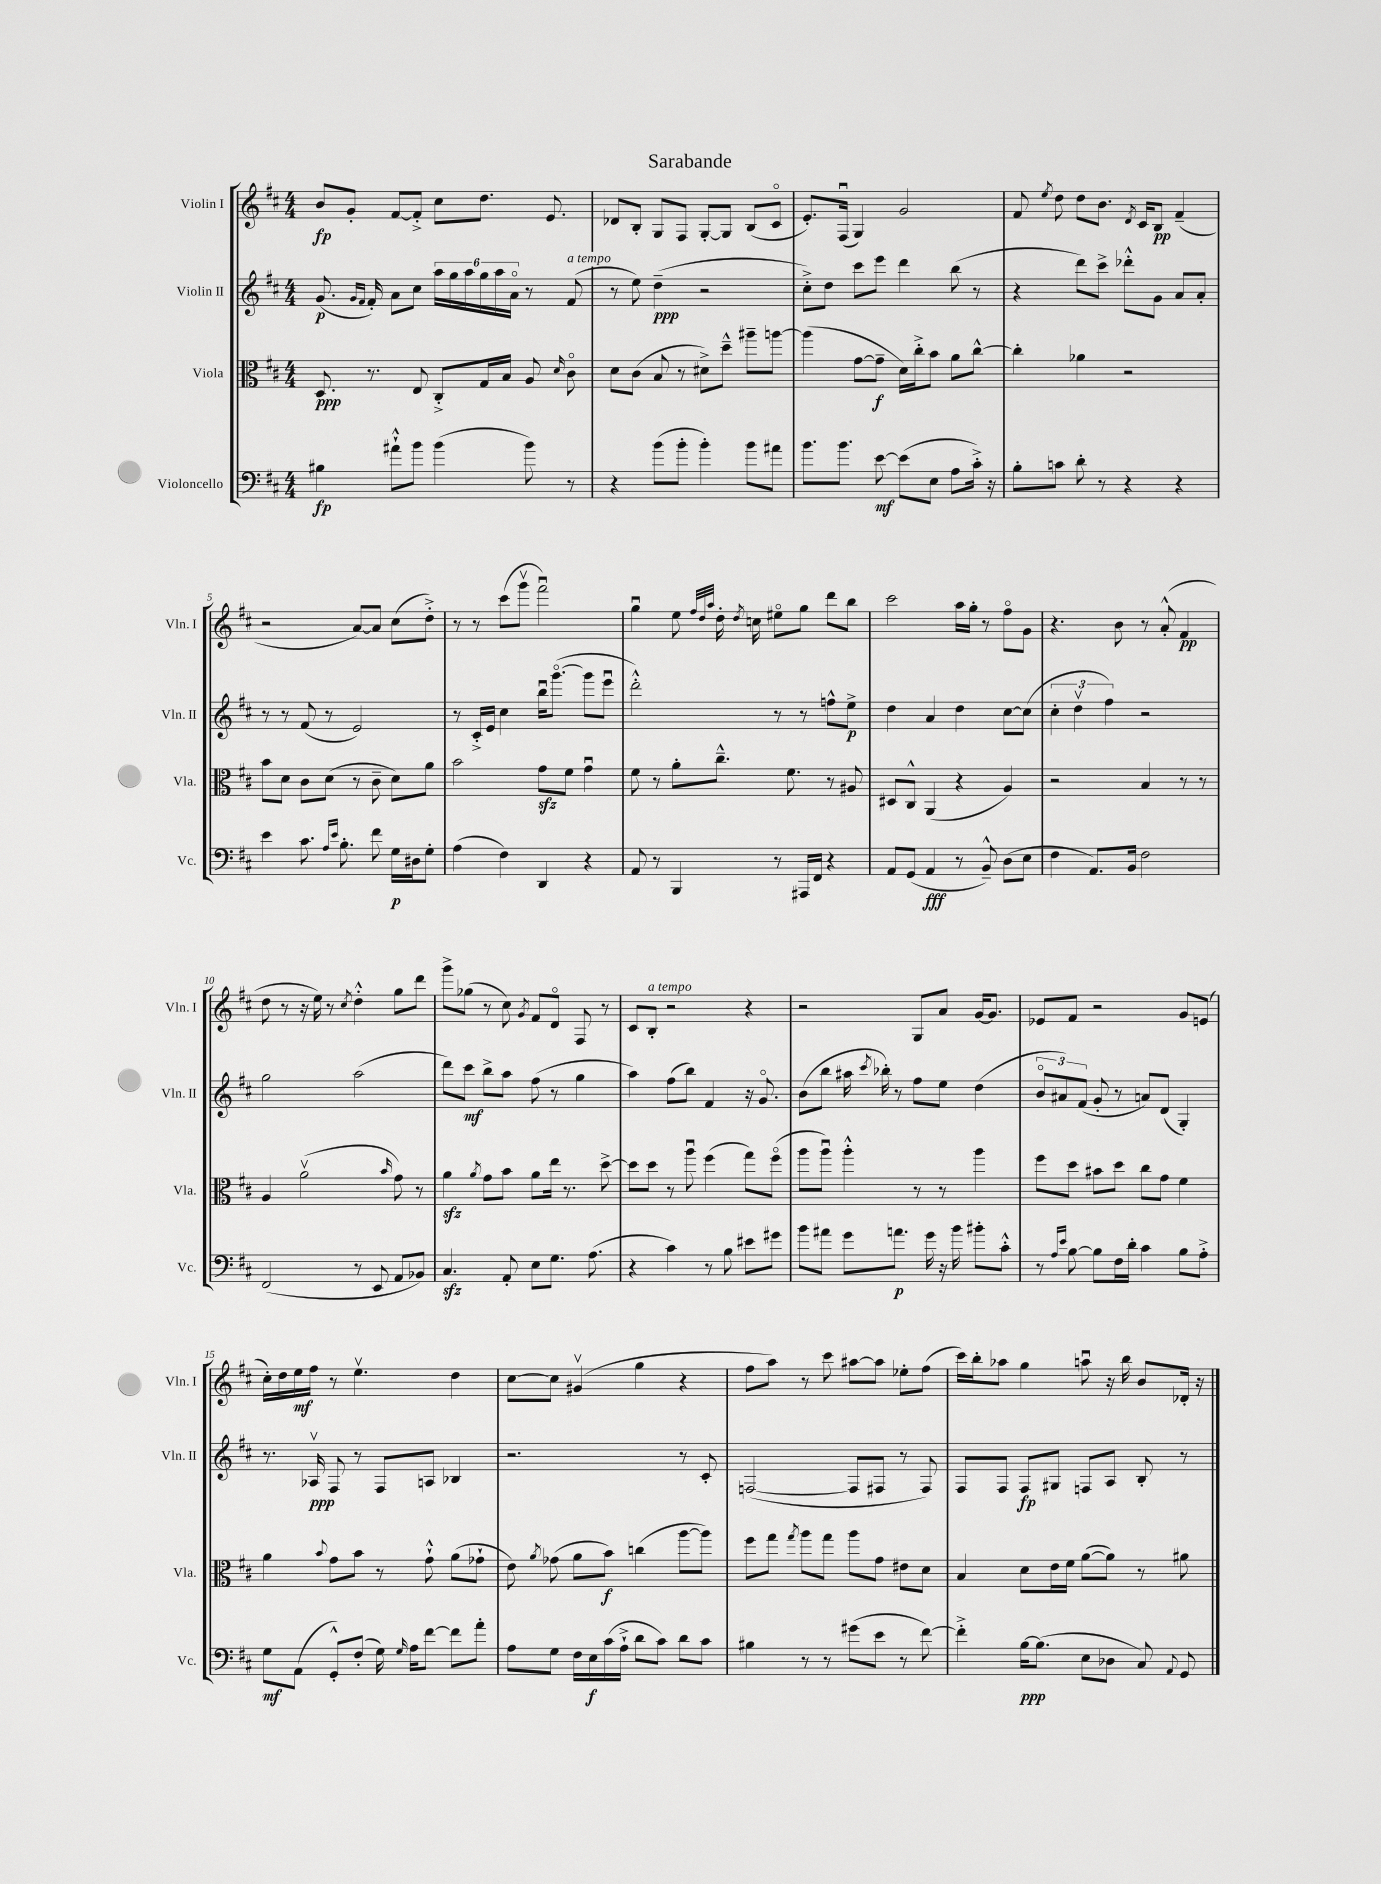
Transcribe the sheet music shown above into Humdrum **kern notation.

**kern	**kern	**kern	**kern
*staff4	*staff3	*staff2	*staff1
*clefF4	*clefC3	*clefG2	*clefG2
*k[f#c#]	*k[f#c#]	*k[f#c#]	*k[f#c#]
*M4/4	*M4/4	*M4/4	*M4/4
4B#\	8.D/	(8.g/	8b/L
.	.	.	8g'/J
.	.	16qqg/LL	.
.	.	16qqf#/JJ	.
.	8.r	16f#'/)	.
8a#`^^\L	.	8a\L	[8f#/L
8b\J	8E/	8cc#\J	8f#'^/]J
(4b\	8C#'^/L	24aa\LL	8cc#\L
.	.	24gg\	.
.	.	24aa\	.
.	16G/L	24gg\	8.dd\J
.	.	24aa\	.
.	16B/JJ	.	.
.	.	24ao\JJ	.
8b\)	8A/	8r	.
.	.	.	8.e/
.	16qqd/	.	.
8r	8c#o\	(8f#/	.
=	=	=	=
4r	8d\L	8r	8d-/L
.	(8c#\J	8ee\)	8B'/J
(8b\L	8B/	(4dd~\	8G/L
8b'\J	8r	.	8F#/J
4b'\)	8d#^\L)	2r	[8G'/L
.	8dd~^^\J	.	8G/]J
8b\L	8aa#~\L	.	(8B/L
8a#\J	[8aa\J	.	8c#o/J
=	=	=	=
8.b\L	(4aa\]	8cc#'^\L)	8.e'/L)
.	.	8dd\J	.
8.b\J	.	.	(16F#u/Jk
.	[8g\L	8ccc#\L	4G/)
[8e\	8g~\]J	8eee\J	.
(8e\]L	16d\LL)	4ddd\	2g/
.	16cc#'^\J	.	.
8E\J	8b\J	.	.
8A\L	8a\L	(8bb\	.
16c#'^\Jk)	[8cc#^^\J	8r	.
16r	.	.	.
=	=	=	=
8B'\L	4cc#'\]	4r	8f#/
.	.	.	8qee/
8c\J	.	.	8dd\
8d'\	4a-\	8ddd\L)	8dd\L
8r	.	8ccc#^\J	8.b\J
4r	2r	8ddd-'^^\L	.
.	.	.	8qd/
.	.	.	16c#/LK
.	.	8g\J	8B/J
4r	.	8a/L	(4f#~/
.	.	8a'/J	.
=	=	=	=
4e\	8b\L	8r	2r
.	8d\J	8r	.
8.c#\	8c#\L	(8f#/	.
.	(8d\J	8r	.
16qqA/LL	.	.	.
16qqe/JJ	.	.	.
8.B'\	.	.	.
.	8r	2e/)	[8a/L)
8f#\	8c#~\	.	8a/]J
16G\LL	8d\L)	.	(8cc#\L
16D#\J	.	.	.
8G'\J	8a\J	.	8dd'^\J)
=	=	=	=
(4A\	2b\	8r	8r
.	.	16c#'^/LL	8r
.	.	16e/JJ	.
4F#\)	.	4cc#\	(8ccc#\L
.	.	.	8gggv\J
4DD/	8g\L	16bbu\LK	2fff#u\)
.	.	([8.gggo\J	.
.	8f#\J	.	.
4r	4gu\	8ggg\]L	.
.	.	8eeeu\J	.
=	=	=	=
8AA/	8f#\	2ddd'^^\)	4ggu\
8r	8r	.	.
4BBB/	8a'\L	.	8ee\
.	.	.	32qqff#/LLL
.	.	.	32qqdd/
.	.	.	32qqaa/JJJ
.	8.cc#~^^\J	.	16dd'\
.	.	.	8qdd/
.	.	.	16cc\
8r	.	8r	8ee#o\L
.	8.f#\	.	.
16AAA#/LL	.	8r	8gg\J
16FF#/JJ	.	.	.
4r	8r	8ff^^\L	8ddd\L
.	8A#/	8ee^\J	8bb\J
=	=	=	=
8AA/L	8D#/L	4dd\	2ccc#\
(8GG/J	8C#^^/J	.	.
4AA/	(4AA/	4a/	.
8r	4r	4dd\	16aa\LL
.	.	.	16gg'\JJ
8BB~^^/)	.	.	8r
(8D\L	4A/)	[8cc#\L	8ff#o\L
8E\J	.	(8cc#\]J	8g\J
=	=	=	=
4F#\	2r	6cc#'\	4.r
.	.	6ddv\	.
8.AA/L)	.	.	.
.	.	6ff#\)	.
.	.	.	8b\
16BB/Jk	.	.	.
2F#\	4B/	2r	8r
.	.	.	(8a'^^/
.	8r	.	4f#/
.	8r	.	.
=	=	=	=
(2FF#/	4A/	2gg\	8dd\
.	.	.	8r
.	(2av\	.	16r
.	.	.	16ee\)
.	.	.	8r
.	.	.	8qcc#/
8r	.	(2aa\	4dd'^^\
8EE/	.	.	.
.	16qqb/	.	.
8AA/L	8g\)	.	8gg\L
8BB-/J)	8r	.	8ddd\J
=	=	=	=
4.C#/	4a\	8ddd\L)	8ggg^\L
.	.	8ccc#\J	(8gg-\J
.	8qa/	.	.
.	8g\L	8bb^\L	8r
8AA'/	8b\J	8aa\J	8cc#\)
.	.	.	8qg/
8E\L	8a\L	(8ff#\	8f#/L
8.G\J	16ee\Jk	8r	8do/J
.	8.r	.	.
.	.	4gg\	8F#/
(8.A\	.	.	.
.	[8dd^\	.	8r
=	=	=	=
4r	8dd\]L	4aa\)	8c#/L
.	8dd\J	.	8B'/J
4c#\)	8r	(8ff#\L	2r
.	8aau\	8bb\J)	.
8r	(4ff#\	4f#/	.
8B\	.	.	.
8e#\L	8gg\L)	16r	4r
.	.	8.go/	.
8g#\J	(8ff#o\J	.	.
=	=	=	=
8b\L	8aa\L	(8b\L	2r
8a#\J	8aau\J)	8bb\J	.
8g\L	4aa'^^\	16aa#\	.
.	.	8qccc#/	.
.	.	16bb-'\)	.
8.a\J	.	8r	.
.	8r	8ff#\L	8G/L
16g\	.	.	.
16r	8r	8ee\J	8a/J
16b\	.	.	.
8b#'\L	4aa\	(4dd\	[16g/LK
.	.	.	8.g/]J
8c#'^^\J	.	.	.
=	=	=	=
8r	8ff#\L	12bo/L	8e-/L
.	.	12a#/)	.
16qqA/LL	.	.	.
16qqe/JJ	.	.	.
[8B\	8dd\J	.	8f#/J
.	.	(12f#/J	.
8B\]L	8b#\L	8g'/	2r
16F#\L	8dd\J	8r	.
16d'\JJ	.	.	.
4c#\	8cc#\L	8a/L)	.
.	8g\J	(8d/J	.
8B\L	4f#\	4G'/)	8g/L
8A'^\J	.	.	(8e/J
=	=	=	=
8G\L	4a\	8.r	16cc#'\LL)
.	.	.	16dd\
(8AA\J	.	.	16ee\
.	.	16A-v/	16ff#\JJ
.	8qqb/	.	.
8GG'^^/L)	8g\L	8F#/	8r
(8F#'/J	8b\J	8r	4.eev\
16G\)	8r	8F#/L	.
16qqG/	.	.	.
16A\LK	.	.	.
[8f#\J	8g`^^\	8A/J	.
8f#\]L	(8a\L	4B-/	4dd\
8a'\J	8g-`\J	.	.
=	=	=	=
8A\L	8e\)	2.r	[8cc#\L
.	8qa/	.	.
8G\J	(8g-\	.	8cc#\]J
16F#\LL	8a\L	.	(4g#v/
16E\	.	.	.
(16c#\	8b\J)	.	.
16A`^\JJ	.	.	.
8d\L	(4cc\	.	4gg\
8c#\J)	.	.	.
8d\L	[8aa\L	8r	4r
8c#\J	8aa\]J)	8c#'/	.
=	=	=	=
4B#\	8ff#\L	([2F/	8ff#\L
.	8gg\J	.	8aa\J)
.	8qgg/	.	.
8r	8aa\L	.	8r
8r	8gg\J	.	8ccc#\
(8g#\L	8aa\L	8F/]L	[8aa#\L
8e\J	8g\J	8F#/J	8aa#\]J
8r	8e#\L	8r	8ee-'\L
[8f#\)	8d\J	8F#/)	(8ff#\J
=	=	=	=
4f#'^\]	4B/	8F#/L	16ccc#\LL)
.	.	.	16bb'\J
.	.	8F#/J	8aa-\J
[16B\LK	8d\L	8F#/L	4gg\
(8.B\]J	.	.	.
.	16e\L	8G#/J	.
.	16f#\JJ	.	.
8E\L	([8a\L	8F/L	8aau\
8D-\J	8a\]J)	8A/J	16r
.	.	.	16bb\
8C#/)	8r	8B'/	8b/L
8qqAA/	.	.	.
8GG/	8a#\	8r	16d-'/Jk
.	.	.	16r
==	==	==	==
*-	*-	*-	*-
